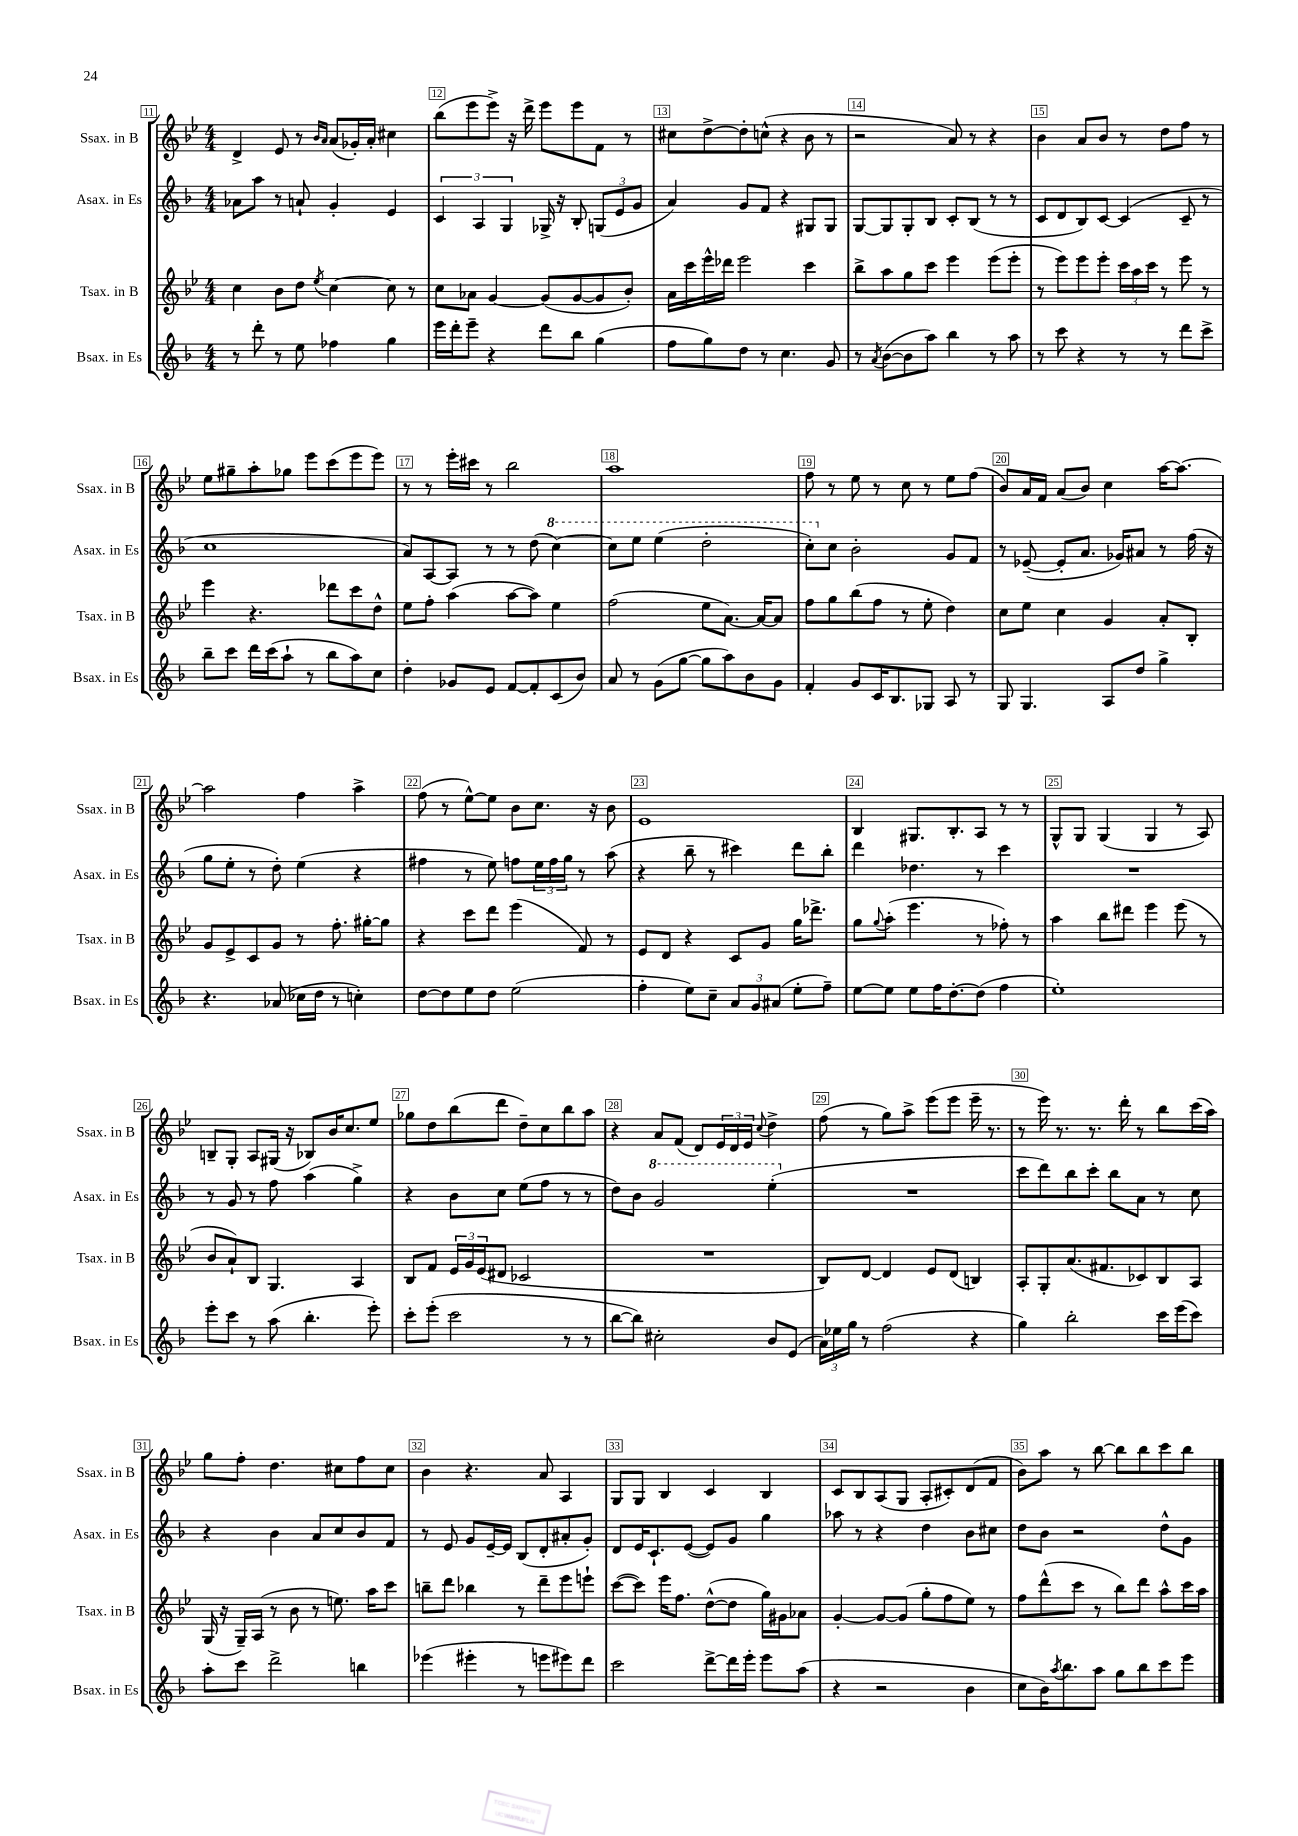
<<
\new StaffGroup <<
\new Staff = "s0" \with { instrumentName = "Ssax. in B" shortInstrumentName = "Ssax. in B" } {
    \clef treble \key bes \major \numericTimeSignature \time 4/4
    d'4-> ees'8 r8 \grace { bes'16 a'16 } a'8( ges'16-.) a'16-. cis''4 |
    bes''8( ees'''8 ees'''8->) r16 d'''16-> ees'''8 ees'''8 f'8 r8 |
    cis''8 d''8~-> d''8-. c''8-^( r4 bes'8 r8 |
    r2 a'8) r8 r4 |
    bes'4 a'8 bes'8 r8 d''8 f''8 r8 |
    ees''8 gis''8-- a''8-. ges''8 ees'''8 c'''8( ees'''8 ees'''8) |
    r8 r8 ees'''16-. cis'''16 r8 bes''2 |
    a''1 |
    f''8 r8 ees''8 r8 c''8 r8 ees''8 f''8( |
    bes'8) a'16 f'16 a'8( bes'8) c''4 a''16~ a''8.~ |
    a''2 f''4 a''4-> |
    f''8( r8 ees''8~-^) ees''8 bes'8 c''8. r16 bes'8 |
    ees'1 |
    bes4 gis8. bes8.-. a8 r8 r8 |
    g8-^ g8 g4( g4 r8 a8) |
    b8-- g8-. a8 gis16( r16 bes8) bes'16 c''8. ees''8 |
    ges''8 d''8 bes''8( d'''8 d''8--) c''8 bes''8 a''8 |
    r4 a'8 f'8( d'8) \tuplet 3/2 { ees'16 d'16 ees'16 } \appoggiatura { c''8 } d''4-> |
    f''8( r8 g''8) a''8-> ees'''8( ees'''8 ees'''16-- r8. |
    r8 ees'''16) r8. r8. d'''16-. r8 bes''8 c'''16( a''16) |
    g''8 f''8-. d''4. cis''8 f''8 cis''8 |
    bes'4 r4. a'8 a4 |
    g8 g8 bes4 c'4 bes4 |
    c'8 bes8 a8( g8 a8-. cis'8-.) d'8( f'8 |
    bes'8) a''8 r8 bes''8~ bes''8 bes''8 c'''8 bes''8 \bar "|." |
}
\new Staff = "s1" \with { instrumentName = "Asax. in Es" shortInstrumentName = "Asax. in Es" } {
    \clef treble \key f \major \numericTimeSignature \time 4/4
    aes'8 a''8 r8 a'8-! g'4-. e'4 |
    \tuplet 3/2 { c'4 a4 g4 } ges16-> r16 bes8-. \tuplet 3/2 { g8( e'8 g'8 } |
    a'4) g'8 f'8 r4 gis8 gis8 |
    g8~ g8 g8-. bes8 c'8-. bes8( r8 r8 |
    c'8 d'8 bes8) c'8~ c'4( c'8-- r8 |
    c''1 |
    a'8) a8~ a8 r8 r8 d''8( \ottava #1 c'''4~) |
    c'''8 e'''8 e'''4( d'''2-. |
    c'''8-.) \ottava #0 c''8 bes'2-. g'8 f'8 |
    r8 ees'8~--( ees'8-. a'8. ges'16) ais'8 r8 f''16( r16 |
    g''8 e''8-. r8 d''8-.) e''4( r4 |
    fis''4 r8 e''8) f''8 \tuplet 3/2 { e''16 f''16 g''16 } r8 a''8( |
    r4 bes''8-- r8 cis'''4) d'''8 bes''8-. |
    d'''4 des''4. r8 c'''4 |
    R1 |
    r8 g'8 r8 f''8 a''4( g''4->) |
    r4 bes'8 c''8 e''8( f''8 r8 r8 |
    d''8) bes'8 \ottava #1 g''2 e'''4-.( \ottava #0 |
    R1 |
    c'''8 d'''8) bes''8 c'''8-. bes''8 a'8 r8 c''8 |
    r4 bes'4 a'8 c''8 bes'8 f'8 |
    r8 e'8 g'8 e'16~-- e'16 bes8( d'8-. ais'8-. g'8-.) |
    d'8 e'16 c'8.-! e'8~( e'8) g'8 g''4 |
    aes''8 r8 r4 d''4 bes'8 cis''8 |
    d''8 bes'8 r2 d''8-^ g'8 \bar "|." |
}
\new Staff = "s2" \with { instrumentName = "Tsax. in B" shortInstrumentName = "Tsax. in B" } {
    \clef treble \key bes \major \numericTimeSignature \time 4/4
    c''4 bes'8 d''8 \acciaccatura { ees''8 } c''4~ c''8 r8 |
    c''8 aes'8 g'4~ g'8( g'8~ g'8 bes'8-.) |
    a'16 c'''16 ees'''16-^ des'''16 ees'''2 c'''4 |
    bes''8-> a''8 g''8 c'''8 ees'''4 ees'''8( ees'''8-. |
    r8 ees'''8) ees'''8 ees'''8-. \tuplet 3/2 { c'''16 a''16 c'''16 } r8 ees'''8 r8 |
    ees'''4 r4. des'''8 c'''8 d''8-^ |
    ees''8 f''8-. a''4( a''8~ a''8) ees''4 |
    f''2( ees''8 a'8.~) a'16~ a'8 |
    f''8 g''8 bes''8( f''8 r8 ees''8-. d''4) |
    c''8 ees''8 c''4 g'4 a'8-. bes8-. |
    g'8 ees'8-> c'8 g'8 r8 f''8.-. gis''16~-. gis''8 |
    r4 c'''8 d'''8 ees'''4( f'8) r8 |
    ees'8 d'8 r4 c'8 g'8 g''16 des'''8.-> |
    g''8 \appoggiatura { g''8 } a''8-.( ees'''4. r8 fes''8-.) r8 |
    a''4 bes''8 dis'''8 ees'''4 ees'''8( r8 |
    bes'8 a'8-!) bes8 g4. a4 |
    bes8 f'8 \tuplet 3/2 { ees'16 g'16 ees'16( } dis'8 ces'2 |
    R1 |
    bes8) d'8~ d'4 ees'8 d'8( b4) |
    a8-. g8-. a'8.( fis'8. ces'8) bes8 a8 |
    g16( r16 g16--) a16( r8 bes'8 r8 e''8.) a''16 c'''8 |
    b''8-- d'''8 bes''4 r8 d'''8-- ees'''8 e'''8-! |
    c'''8~( c'''8) ees'''16 f''8. d''8~-^( d''8 g''16) gis'16 aes'8 |
    g'4~-. g'8~ g'8( g''8-. f''8 ees''8) r8 |
    f''8 d'''8-^( c'''8 r8 bes''8) d'''8 a''8-^ c'''16 a''16 \bar "|." |
}
\new Staff = "s3" \with { instrumentName = "Bsax. in Es" shortInstrumentName = "Bsax. in Es" } {
    \clef treble \key f \major \numericTimeSignature \time 4/4
    r8 d'''8-. r8 e''8 fes''4 g''4 |
    e'''16 d'''16-. e'''8-- r4 d'''8 bes''8 g''4( |
    f''8 g''8) d''8 r8 c''4. g'8 |
    r8 \acciaccatura { a'8 } bes'8~( bes'8 a''8) bes''4 r8 a''8 |
    r8 c'''8 r4 r8 r8 d'''8 c'''8-> |
    bes''8-- c'''8 d'''16 c'''16( a''8-! r8 bes''8 a''8) c''8 |
    d''4-. ges'8 e'8 f'8~ f'8-. c'8( bes'8) |
    a'8 r8 g'8( g''8~ g''8 a''8) bes'8 g'8 |
    f'4-. g'8 c'16 bes8. ges8 a8 r8 |
    g8 g4. a8 d''8 g''4-> |
    r4. aes'8( ces''16 d''16 r8 c''4-.) |
    d''8~ d''8 e''8 d''8 e''2( |
    f''4-. e''8) c''8-- \tuplet 3/2 { a'8 g'8 ais'8( } e''8-. f''8--) |
    e''8~ e''8 e''8 f''16 d''8.~-. d''8( f''4 |
    e''1-.) |
    e'''8-. c'''8 r8 a''8( bes''4.-. e'''8-.) |
    c'''8-. e'''8-.( c'''2 r8 r8 |
    bes''8~ bes''8) cis''2-. bes'8 e'8( |
    \tuplet 3/2 { a'16) ees''16 g''16 } r8 f''2( r4 |
    g''4) bes''2-. c'''16 e'''16( c'''8) |
    a''8-. c'''8 d'''2-> b''4 |
    ees'''4( eis'''4-. r8 e'''8 eis'''8) d'''8 |
    c'''2 d'''8~-> d'''16 e'''16-. e'''8 a''8( |
    r4 r2 bes'4 |
    c''8 bes'16) \acciaccatura { a''8 } bes''8. a''8 g''8 bes''8 c'''8 e'''8 \bar "|." |
}
>>
>>
\layout { \context { \Score currentBarNumber = #11 \override BarNumber.break-visibility = ##(#f #t #t) barNumberVisibility = #all-bar-numbers-visible \override BarNumber.stencil = #(make-stencil-boxer 0.1 0.3 ly:text-interface::print) } }
